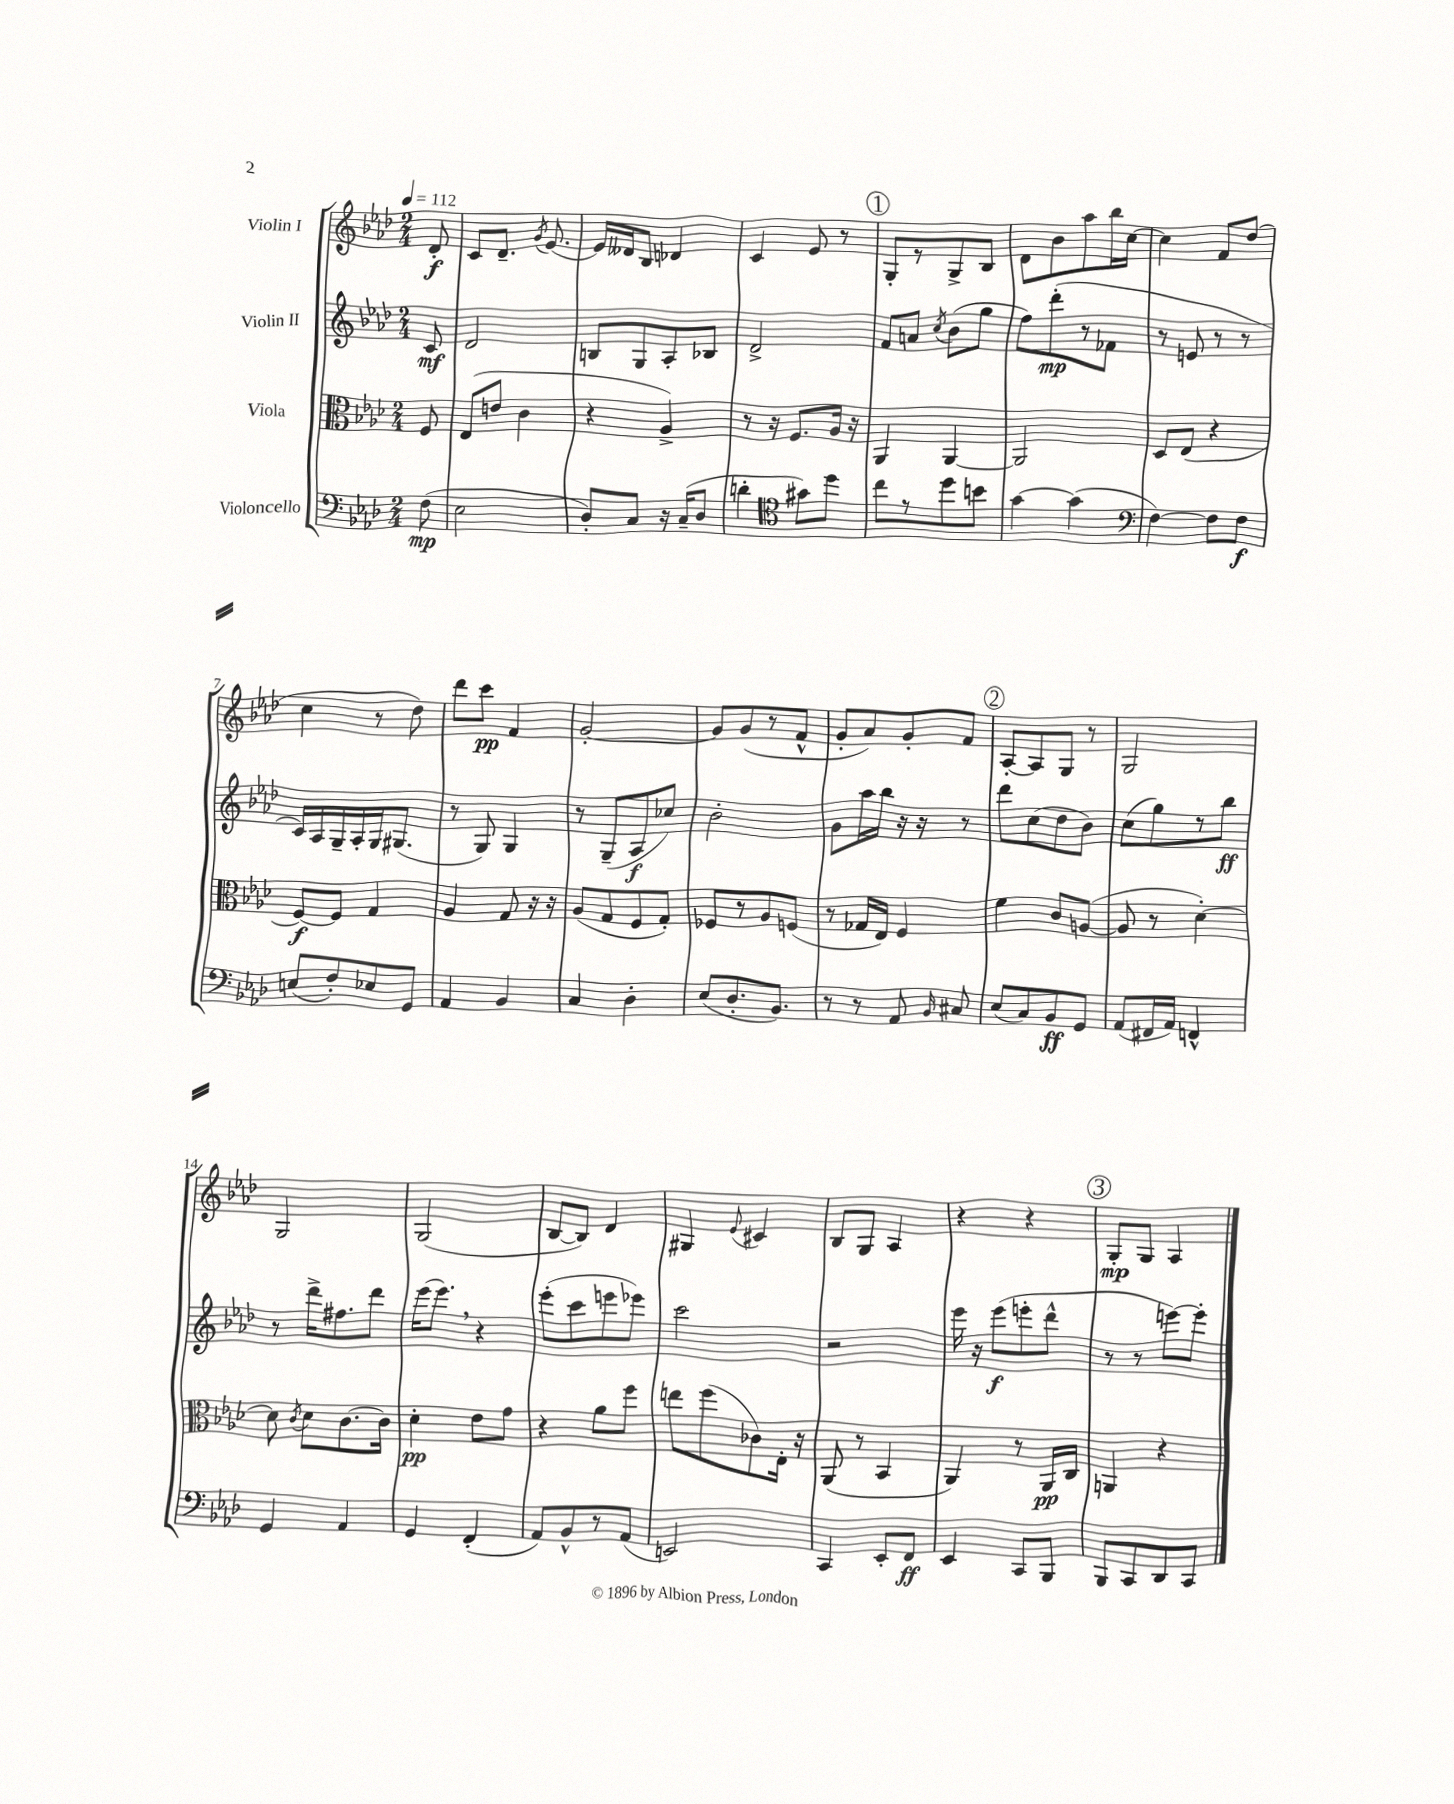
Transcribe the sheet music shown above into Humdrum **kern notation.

**kern	**kern	**kern	**kern
*staff4	*staff3	*staff2	*staff1
*clefF4	*clefC3	*clefG2	*clefG2
*k[b-e-a-d-]	*k[b-e-a-d-]	*k[b-e-a-d-]	*k[b-e-a-d-]
*M2/4	*M2/4	*M2/4	*M2/4
*MM112	*MM112	*MM112	*MM112
(8F	8F	8c	8d-'
=	=	=	=
2E-	(8E-	2d-	8c
.	8e	.	8.d-~
.	4c	.	.
.	.	.	8qg
.	.	.	[8.e-
=	=	=	=
8D-')	4r	8B	16e-]
.	.	.	16d--
8C	.	8G	8B-
16r	4A-^)	8A-'	4d-
(16C~	.	.	.
8D-	.	8B-	.
=	=	=	=
4d'	8r	2d-^	4c
.	16r	.	.
.	8.F	.	.
*clefC4	*	*	*
8g#)	.	.	8e-
8dd-	16A-	.	8r
.	16r	.	.
=	=	=	=
8cc	4AA-	8f	8G'
8r	.	8a	8r
.	.	8qcc	.
8dd-	[4AA-	(8b-	8G^
8b	.	8gg	8B-
=	=	=	=
[4g	2AA-]	8ff)	8d-
.	.	(8ddd-'	8b-
(4g]	.	8r	8aa-
.	.	8f-	16bb-
.	.	.	[16cc
=	=	=	=
*clefF4	*	*	*
[4F)	8D-	8r	4cc]
.	(8E-	8e	.
8F]	4r	8r	8f
8F	.	8r	(8dd-
=	=	=	=
(8E	[8F)	16c)	4cc
.	.	16A-	.
8F')	8F]	16G~	.
.	.	16A-'	.
8E-	4G	16G	8r
.	.	(8.G#	.
8GG	.	.	8dd-)
=	=	=	=
4AA-	4A-	8r	8ddd-
.	.	8G)	8ccc
4BB-	8G	4G	4f
.	16r	.	.
.	16r	.	.
=	=	=	=
4C	(8A-	8r	[2g'
.	8G	(8G~	.
4D-'	8F	8A-	.
.	8G')	8cc-)	.
=	=	=	=
(8E-	8F-	2b-'	8g]
8.D-'	8r	.	(8g
.	8A-	.	8r
8.BB-)	.	.	.
.	(8F	.	8f^^
=	=	=	=
8r	8r	8g	8g'
8r	16G-	16aa-	8a-)
.	16E-)	16bb-	.
8AA-	4F	16r	8g'
.	.	16r	.
16qqBB-	.	.	.
8C#	.	8r	8f
=	=	=	=
(8E-	4f	8ddd-	[8A-'
8C)	.	(8cc	8A-]
8BB-	8c	8dd-	8G
8GG	([8A	8b-)	8r
=	=	=	=
(8AA-	8A]	(8cc	2G
16FF#	8r	8gg)	.
16AA-)	.	.	.
4FF^^	[4d-')	8r	.
.	.	8bb-	.
=	=	=	=
4GG	8d-]	8r	2G
.	8qc	.	.
.	8d-	16ddd-^	.
.	.	8.ff#	.
4AA-	[8.c	.	.
.	.	8ddd-	.
.	16c]	.	.
=	=	=	=
4GG	4d-'	(16eee-	(2G
.	.	8.eee-)	.
(4FF'	8e-	4r	.
.	8g	.	.
=	=	=	=
8AA-)	4r	(8eee-'	[8B-
8BB-^^	.	8ccc	8B-])
8r	8a-	8eee	4d-
(8AA-	8ff	8eee-)	.
=	=	=	=
2EE)	8ee	2ccc	4G#
.	(8ff	.	.
.	.	.	8qqe-
.	8c-)	.	4c#
.	16E-'	.	.
.	16r	.	.
=	=	=	=
4CC	(8AA-	2r	8B-
.	8r	.	8G
8EE-'	4BB-	.	4A-
8FF	.	.	.
=	=	=	=
4EE-	4AA-)	16eee-	4r
.	.	16r	.
.	.	(8eee-	.
8CC	8r	8eee'	4r
8BBB-	16AA-	8ddd-^^	.
.	16C	.	.
=	=	=	=
8BBB-	4AA	8r	8G'
8CC	.	8r	8G
8DD-	4r	[8eee)	4A-
8CC	.	8eee']	.
==	==	==	==
*-	*-	*-	*-
